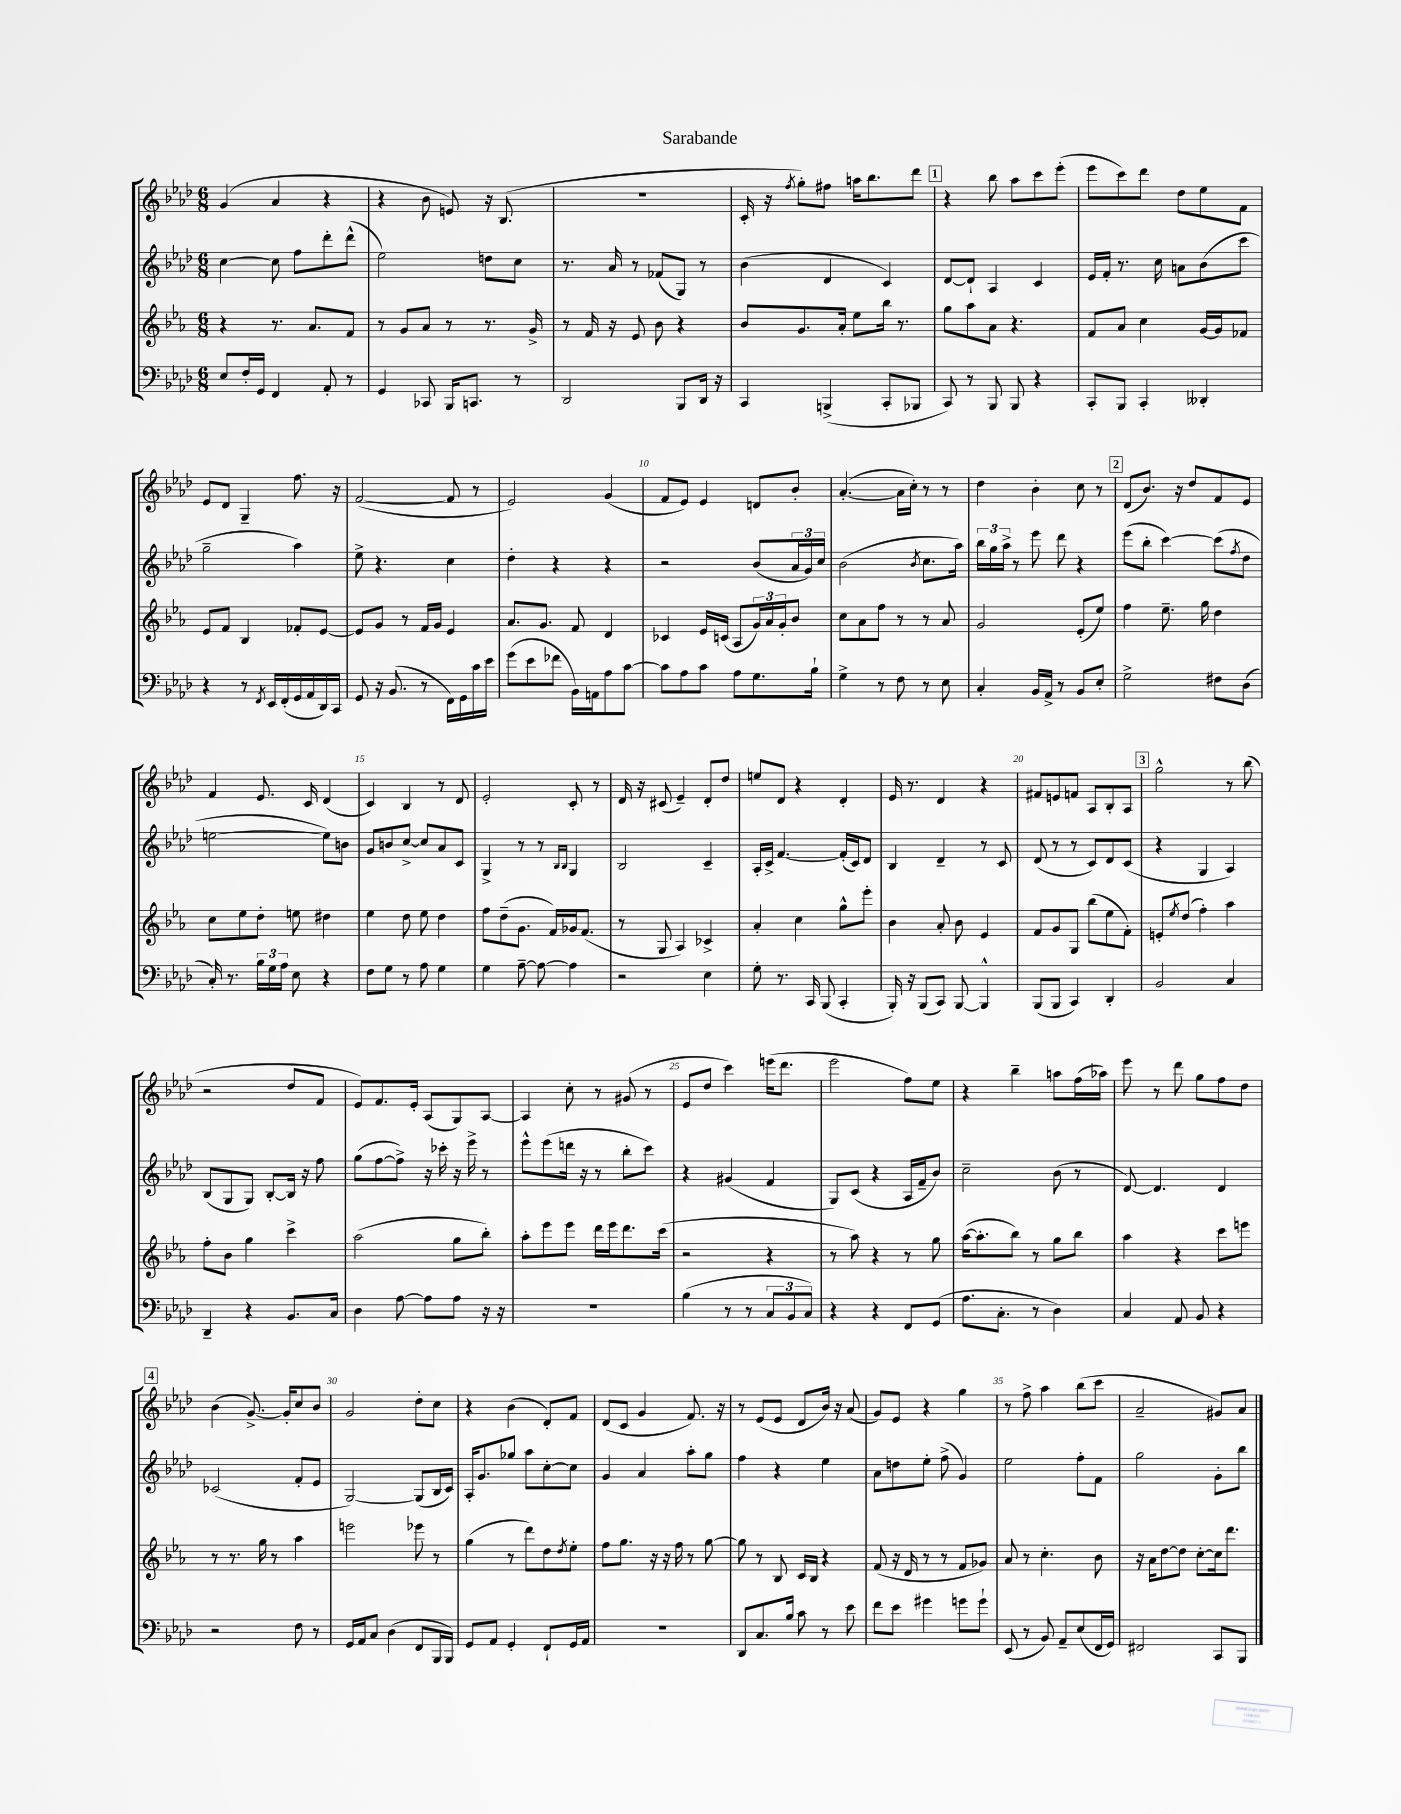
\header { title = "Sarabande" }
<<
\new StaffGroup <<
\new Staff = "s0" {
    \clef treble \key aes \major \numericTimeSignature \time 6/8
    g'4( aes'4 r4 |
    r4 bes'8 e'8) r16 bes8.( |
    R2. |
    c'16-. r16 \acciaccatura { f''8 } g''8-.) fis''8 a''16 bes''8. des'''8 |
    \mark \markup { \box "1" } r4 bes''8 aes''8 c'''8 ees'''8-.( |
    ees'''8 c'''8) des'''8 des''8 ees''8 f'8 |
    ees'8 des'8 g4-- f''8. r16 |
    f'2~( f'8 r8 |
    ees'2) g'4( |
    f'8 ees'8) ees'4 d'8 bes'8-. |
    aes'4.~-.( aes'16 c''16-.) r8 r8 |
    des''4 bes'4-. c''8 r8 |
    \mark \markup { \box "2" } des'8( bes'8.) r16 des''8 f'8 ees'8 |
    f'4 ees'8. c'16 des'4( |
    c'4) bes4 r8 des'8 |
    ees'2-. c'8-. r8 |
    des'16 r16 cis'8( ees'4--) des'8-. des''8 |
    e''8 des'8 r4 des'4-. |
    ees'16 r8. des'4 r4 |
    fis'8 e'8 f'8 aes8 bes8-. aes8 |
    \mark \markup { \box "3" } g''2-^ r8 bes''8( |
    r2 des''8 f'8 |
    ees'8) f'8. ees'16-. aes8( g8) aes8~ |
    aes4 c''8-. r8 gis'8( r8 |
    ees'8 des''8 c'''4) e'''16( des'''8. |
    ees'''2 f''8) ees''8 |
    r4 bes''4-- a''8 f''16( aes''16) |
    ees'''8 r8 des'''8 g''8 f''8 des''8 |
    \mark \markup { \box "4" } bes'4( g'8.~->) g'16-. c''8 bes'8 |
    g'2 des''8-. c''8 |
    r4 bes'4( des'8-.) f'8 |
    des'8( c'8 g'4 f'8.) r16 |
    r8 ees'8( ees'8 des'8 bes'16) r16 aes'8( |
    g'8) ees'8 r4 g''4 |
    r8 f''8-> aes''4 bes''8( c'''8 |
    aes'2-- gis'8) aes'8 \bar "|." |
}
\new Staff = "s1" {
    \clef treble \key aes \major \numericTimeSignature \time 6/8
    c''4~ c''8 f''8 des'''8-. des'''8-^( |
    ees''2) d''8 c''8 |
    r8. aes'16 r8 fes'8( g8) r8 |
    bes'4( des'4 c'4) |
    \mark \markup { \box "1" } des'8~ des'8-! aes4 c'4 |
    ees'16 f'16-. r8. c''16 a'8 bes'8( c'''8 |
    g''2-- aes''4) |
    ees''8-> r4. c''4 |
    des''4-. r4 r4 |
    r2 bes'8( \tuplet 3/2 { aes'16 g'16) c''16 } |
    bes'2( \acciaccatura { bes'8 } c''8. aes''16) |
    \tuplet 3/2 { bes''16 g''16 aes''16-> } r8 ees'''8 des'''8 r4 |
    \mark \markup { \box "2" } ees'''8( bes''8-. c'''4~) c'''8( \acciaccatura { f''8 } des''8 |
    e''2~ e''8) b'8 |
    g'8 b'8 c''8~-> c''8 aes'8 c'8 |
    g4-> r8 r8 \grace { bes16 bes16 } g4 |
    bes2 c'4-- |
    aes16-. c'16-> f'4.~ f'16-.( c'16) des'8 |
    bes4 des'4-- r8 c'8 |
    des'8( r8 r8 c'8) des'8 c'8( |
    \mark \markup { \box "3" } r4 g4 aes4) |
    bes8( g8 g8) bes8~-. bes16 r16 f''8 |
    g''8( f''8~ f''8->) r16 ces'''16-. r16 ees'''16-> r8 |
    ees'''8-^ ees'''8( d'''16 r16 r8 bes''8-. c'''8) |
    r4 gis'4( f'4 |
    g8) c'8( r4 aes16 f'16-- bes'8) |
    c''2-- bes'8( r8 |
    des'8~) des'4. des'4 |
    \mark \markup { \box "4" } ces'2( f'8-. ees'8 |
    g2~) g8( bes16 c'16) |
    aes16-. g'8. ges''8 aes''8 c''8~-. c''8 |
    g'4 aes'4 aes''8-. g''8 |
    f''4 r4 ees''4 |
    aes'8 d''8 ees''8-. f''8->( g'4) |
    ees''2 f''8-. f'8 |
    g''2 g'8-. bes''8 \bar "|." |
}
\new Staff = "s2" {
    \clef treble \key ees \major \numericTimeSignature \time 6/8
    r4 r8. aes'8. f'8 |
    r8 g'8 aes'8 r8 r8. g'16-> |
    r8 f'16 r16 ees'8 bes'8 r4 |
    bes'8 g'8. aes'16-. ees''8 bes''16 r8. |
    \mark \markup { \box "1" } g''8 aes''8 aes'8 r4. |
    f'8 aes'8 c''4 g'16~ g'16 fes'8 |
    ees'8 f'8 bes4 fes'8-. ees'8~ |
    ees'8 g'8 r8 f'16 g'16 ees'4 |
    aes'8. g'8. f'8 d'4 |
    ces'4 ees'16 c'16( aes8 \tuplet 3/2 { g'16) aes'16 g'16-. } bes'8 |
    c''8 aes'8 f''8 r8 r8 aes'8 |
    g'2 ees'8-.( ees''8) |
    \mark \markup { \box "2" } f''4 ees''8.-- g''16 d''4 |
    c''8 ees''8 d''8-. e''8 dis''4 |
    ees''4 d''8 ees''8 d''4 |
    f''8 d''8--( g'8. f'16) ges'16 f'8.( |
    r8 g8 aes4) ces'4-> |
    aes'4-. c''4 g''8-^ ees'''8-. |
    bes'4 aes'8-. bes'8 ees'4 |
    f'8 g'8 g8 bes''8( ees''8 f'8-.) |
    \mark \markup { \box "3" } e'8-. \acciaccatura { ees''8 } d''8( f''4-.) aes''4 |
    f''8-. bes'8 g''4 c'''4-> |
    aes''2( g''8 bes''8-.) |
    aes''8-. ees'''8 ees'''8 d'''16 ees'''16 d'''8. c'''16( |
    r2 r4 |
    r8 aes''8) r4 r8 g''8 |
    aes''16~( aes''8.-. bes''8) r8 g''8 bes''8 |
    aes''4 r4 c'''8 e'''8 |
    \mark \markup { \box "4" } r8 r8. g''16 r8 aes''4 |
    e'''2 ees'''8 r8 |
    g''4( r8 d'''8) d''8 \acciaccatura { d''8 } ees''8-. |
    f''8 g''8. r16 r16 f''16 r8 g''8~ |
    g''8 r8 bes8 c'16 bes16 r4 |
    f'8( r16 d'16 r8 r8 f'8 ges'8) |
    aes'8 r8 c''4.-. bes'8 |
    r16 aes'16 d''8~ d''8 c''8~-. c''16 d'''8. \bar "|." |
}
\new Staff = "s3" {
    \clef bass \key aes \major \numericTimeSignature \time 6/8
    ees8 f16-. g,16 f,4 aes,8-. r8 |
    g,4 ces,8 bes,,16 c,8. r8 |
    des,2 bes,,8 des,16 r16 |
    c,4 b,,4->( c,8-. bes,,8 |
    \mark \markup { \box "1" } c,8) r8 bes,,8 bes,,8 r4 |
    c,8-. bes,,8 c,4-. deses,4-. |
    r4 r8 \acciaccatura { f,8 } ees,16 f,16-.( g,16 aes,16 des,16) c,16 |
    g,8 r16 bes,8.( r8 f,16) g,16 c'16 ees'16 |
    g'8( ees'8 fes'8 bes,16) a,16 aes8 c'8~ |
    c'8 aes8 c'8 aes8 g8. bes16-! |
    g4-> r8 f8 r8 ees8 |
    c4-. bes,16 aes,16-> r8 bes,8 ees8-. |
    \mark \markup { \box "2" } g2-> fis8 des8( |
    c16-.) r8. \tuplet 3/2 { bes16 g16 aes16 } ees8 r4 |
    f8 g8 r8 aes8 g4 |
    g4 aes8~-- aes8~ aes4 |
    r2 ees4 |
    g8-. r8. c,16 bes,,8( c,4-. |
    bes,,16-.) r16 bes,,8( c,8) bes,,8~ bes,,4-^ |
    bes,,8( bes,,8 c,4) des,4-. |
    \mark \markup { \box "3" } bes,2 c4 |
    des,4-- r4 bes,8. c16 |
    des4 aes8~ aes8 aes8 r16 r16 |
    R2. |
    bes4( r8 r8 \tuplet 3/2 { c8 bes,8 c8) } |
    r4 r4 f,8 g,8( |
    aes8. c8.-. r8 des4) |
    c4 aes,8 bes,8 r4 |
    \mark \markup { \box "4" } r2 f8 r8 |
    g,16 aes,16 c8 des4( f,8 bes,,16 bes,,16) |
    g,8 aes,8 g,4-. f,8-! g,16 aes,16 |
    R2. |
    des,8 c8. bes16 c'8 r8 ees'8 |
    f'8 ees'8 gis'4 g'8 g'8-! |
    ees,8( r8 bes,8) aes,8-- ees8( f,16 g,16) |
    fis,2 c,8 bes,,8 \bar "|." |
}
>>
>>
\layout { \context { \Score \override BarNumber.break-visibility = ##(#f #t #t) barNumberVisibility = #(every-nth-bar-number-visible 5) } }
